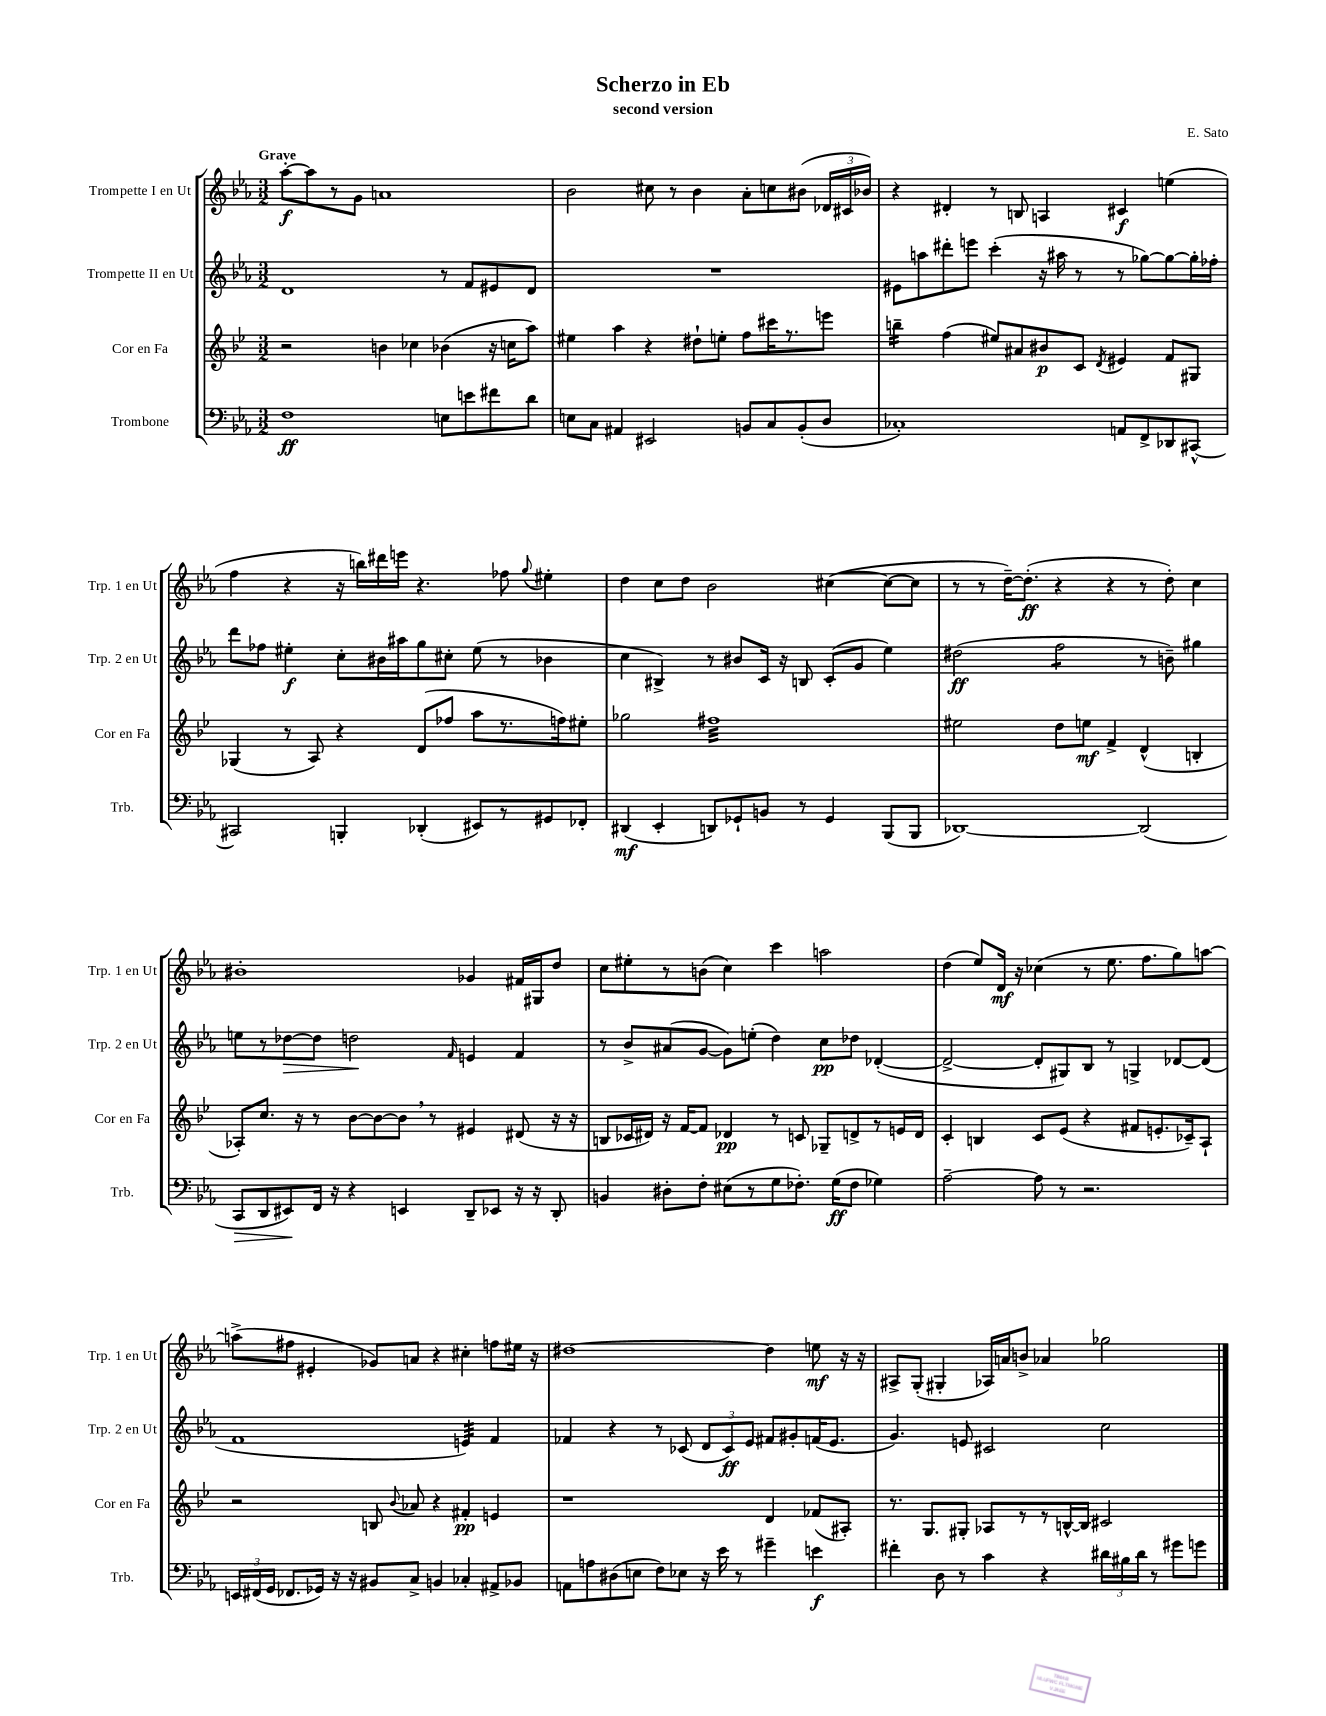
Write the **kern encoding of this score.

**kern	**kern	**kern	**kern
*staff4	*staff3	*staff2	*staff1
*clefF4	*clefG2	*clefG2	*clefG2
*k[b-e-a-]	*k[b-e-]	*k[b-e-a-]	*k[b-e-a-]
*M3/2	*M3/2	*M3/2	*M3/2
1F	2r	1d	[8aa-'
.	.	.	8aa-]
.	.	.	8r
.	.	.	8g
.	4b	.	1a
.	4cc-	.	.
8E	(4b-	8r	.
8e	.	8f	.
8f#	16r	8e#	.
.	16cc	.	.
8d	8aa)	8d	.
=	=	=	=
8E	4ee#	1.r	2b-
8C	.	.	.
4AA#	4aa	.	.
2EE#	4r	.	8cc#
.	.	.	8r
.	8dd#`	.	4b-
.	8ee'	.	.
8BB	8ff	.	8a-'
8C	16ccc#	.	8cc
.	8.r	.	.
(8BB'	.	.	(8b#
8D	8eee	.	24d-
.	.	.	24c#
.	.	.	24b-)
=	=	=	=
1C-')	4bb~	8e#	4r
.	.	8aa	.
.	(4ff	8ddd#'	4d#'
.	.	8eee	.
.	8ee#)	(4ccc'	8r
.	8a#	.	8B
.	8b#	16r	4A
.	.	16aa#	.
.	8c	8r	.
.	8qd	.	.
8AA	4e#	8r	4c#
8FF^	.	[8gg-)	.
8DD-	8f	8gg-_	(4ee
[8CC#^^	8G#	16gg-']	.
.	.	16ff-'	.
=	=	=	=
2CC#]	(4G-	8ddd	4ff
.	.	8ff-	.
.	8r	4ee#'	4r
.	8A)	.	.
4BBB'	4r	8cc'	16r
.	.	.	16bb)
.	.	16b#	16ddd#
.	.	16aa#	16eee
(4DD-'	(8d	8gg	4.r
.	8ff-	8cc#'	.
8EE#)	8aa	(8ee#	.
8r	8.r	8r	8ff-
.	.	.	8qqgg
8GG#	.	4b-	4ee#'
.	16ff)	.	.
8FF-'	8ee#'	.	.
=	=	=	=
(4DD#	2gg-	4cc	4dd
4EE-'	.	4B#^)	8cc
.	.	.	8dd
8DD)	1ff#	8r	2b-
8GG-`	.	8b#	.
8BB	.	16c	.
.	.	16r	.
8r	.	8B	.
4GG-	.	(8c'	([4cc#
.	.	8g	.
(8BBB-	.	4ee-)	8cc#_
8BBB-	.	.	8cc#]
=	=	=	=
[1DD-)	2ee#	(2dd#	8r
.	.	.	8r
.	.	.	[16dd~)
.	.	.	(8.dd']
.	8dd	2ff	4r
.	8ee	.	.
.	4f^	.	4r
(2DD-]	(4d^^	8r	8r
.	.	8b~)	8dd')
.	4B'	4gg#	4cc
=	=	=	=
8CC	8A-')	8ee	1b#'
8DD	8.cc	8r	.
8EE#)	.	[8dd-	.
.	16r	.	.
16FF	8r	8dd-]	.
16r	.	.	.
4r	[8b-	2dd	.
.	8b-_	.	.
4EE	8b-]	.	.
.	8r	.	.
.	.	16qqf	.
8DD~	4e#	4e	4g-
8EE-	.	.	.
16r	(8d#	4f	16f#
16r	.	.	16G#
8DD'	16r	.	8dd
.	16r	.	.
=	=	=	=
4BB	8B	8r	8cc
.	16c-	8b-^	8ee#'
.	16d#)	.	.
8D#'	16r	(8a#	8r
.	[16f	.	.
8F'	8f]	[8g	(8b
(8E#	4d-	8g])	4cc)
8r	.	(8ee'	.
8G	8r	4dd)	4ccc
8.F-')	8c	.	.
.	8G-~	8cc	2aa
(16G	.	.	.
8F-	8d^	8dd-	.
4G-)	8r	([4d-'	.
.	16e	.	.
.	16d	.	.
=	=	=	=
[2A-~	4c'	2d-^_	(4dd
.	4B	.	8ee-)
.	.	.	16d
.	.	.	16r
8A-]	8c	8d-']	(4cc-
8r	(8e-	8G#)	.
2.r	4r	8B-	8r
.	.	8r	8.ee-
.	8f#	4G^	.
.	.	.	8.ff
.	8.e'	.	.
.	.	[8d-	8gg)
.	16c-~)	.	.
.	8A`	(8d-]	[8aa
=	=	=	=
24EE	2r	1f	(8aa^]
(24FF#	.	.	.
24GG	.	.	.
8.FF-	.	.	8ff#
.	.	.	4e#'
16GG-)	.	.	.
16r	.	.	.
16r	.	.	.
8BB#	8B	.	8g-)
.	8qqb-	.	.
8C^	8a-	.	8a
4BB	4r	.	4r
4C-'	4f#'	4e)	4cc#'
8AA#^	4e	4f	8ff
8BB-	.	.	16ee#
.	.	.	16r
=	=	=	=
8AA	1r	4f-	[1dd#
8A	.	.	.
(8D#	.	4r	.
8E	.	.	.
8F)	.	8r	.
8E-	.	(8c-	.
16r	.	12d	.
16e-	.	.	.
.	.	12c-)	.
8r	.	.	.
.	.	12e-	.
4g#~	4d	8f#	4dd#]
.	.	8g#'	.
4e	(8f-	(16f	8ee
.	.	8.e-	.
.	8A#')	.	16r
.	.	.	16r
=	=	=	=
4f#'	8.r	4.g)	8A#^
.	.	.	(8G'
.	8.G	.	.
8D	.	.	4G#'
8r	8G#'	8e	.
4c	8A-	2c#	16A-)
.	.	.	16a
.	8r	.	8b^
4r	8r	.	4a-
.	[16B^^	.	.
.	16B]	.	.
24d#	2c#	2cc	2gg-
24B#	.	.	.
24d#	.	.	.
8r	.	.	.
8g#	.	.	.
8g	.	.	.
==	==	==	==
*-	*-	*-	*-
